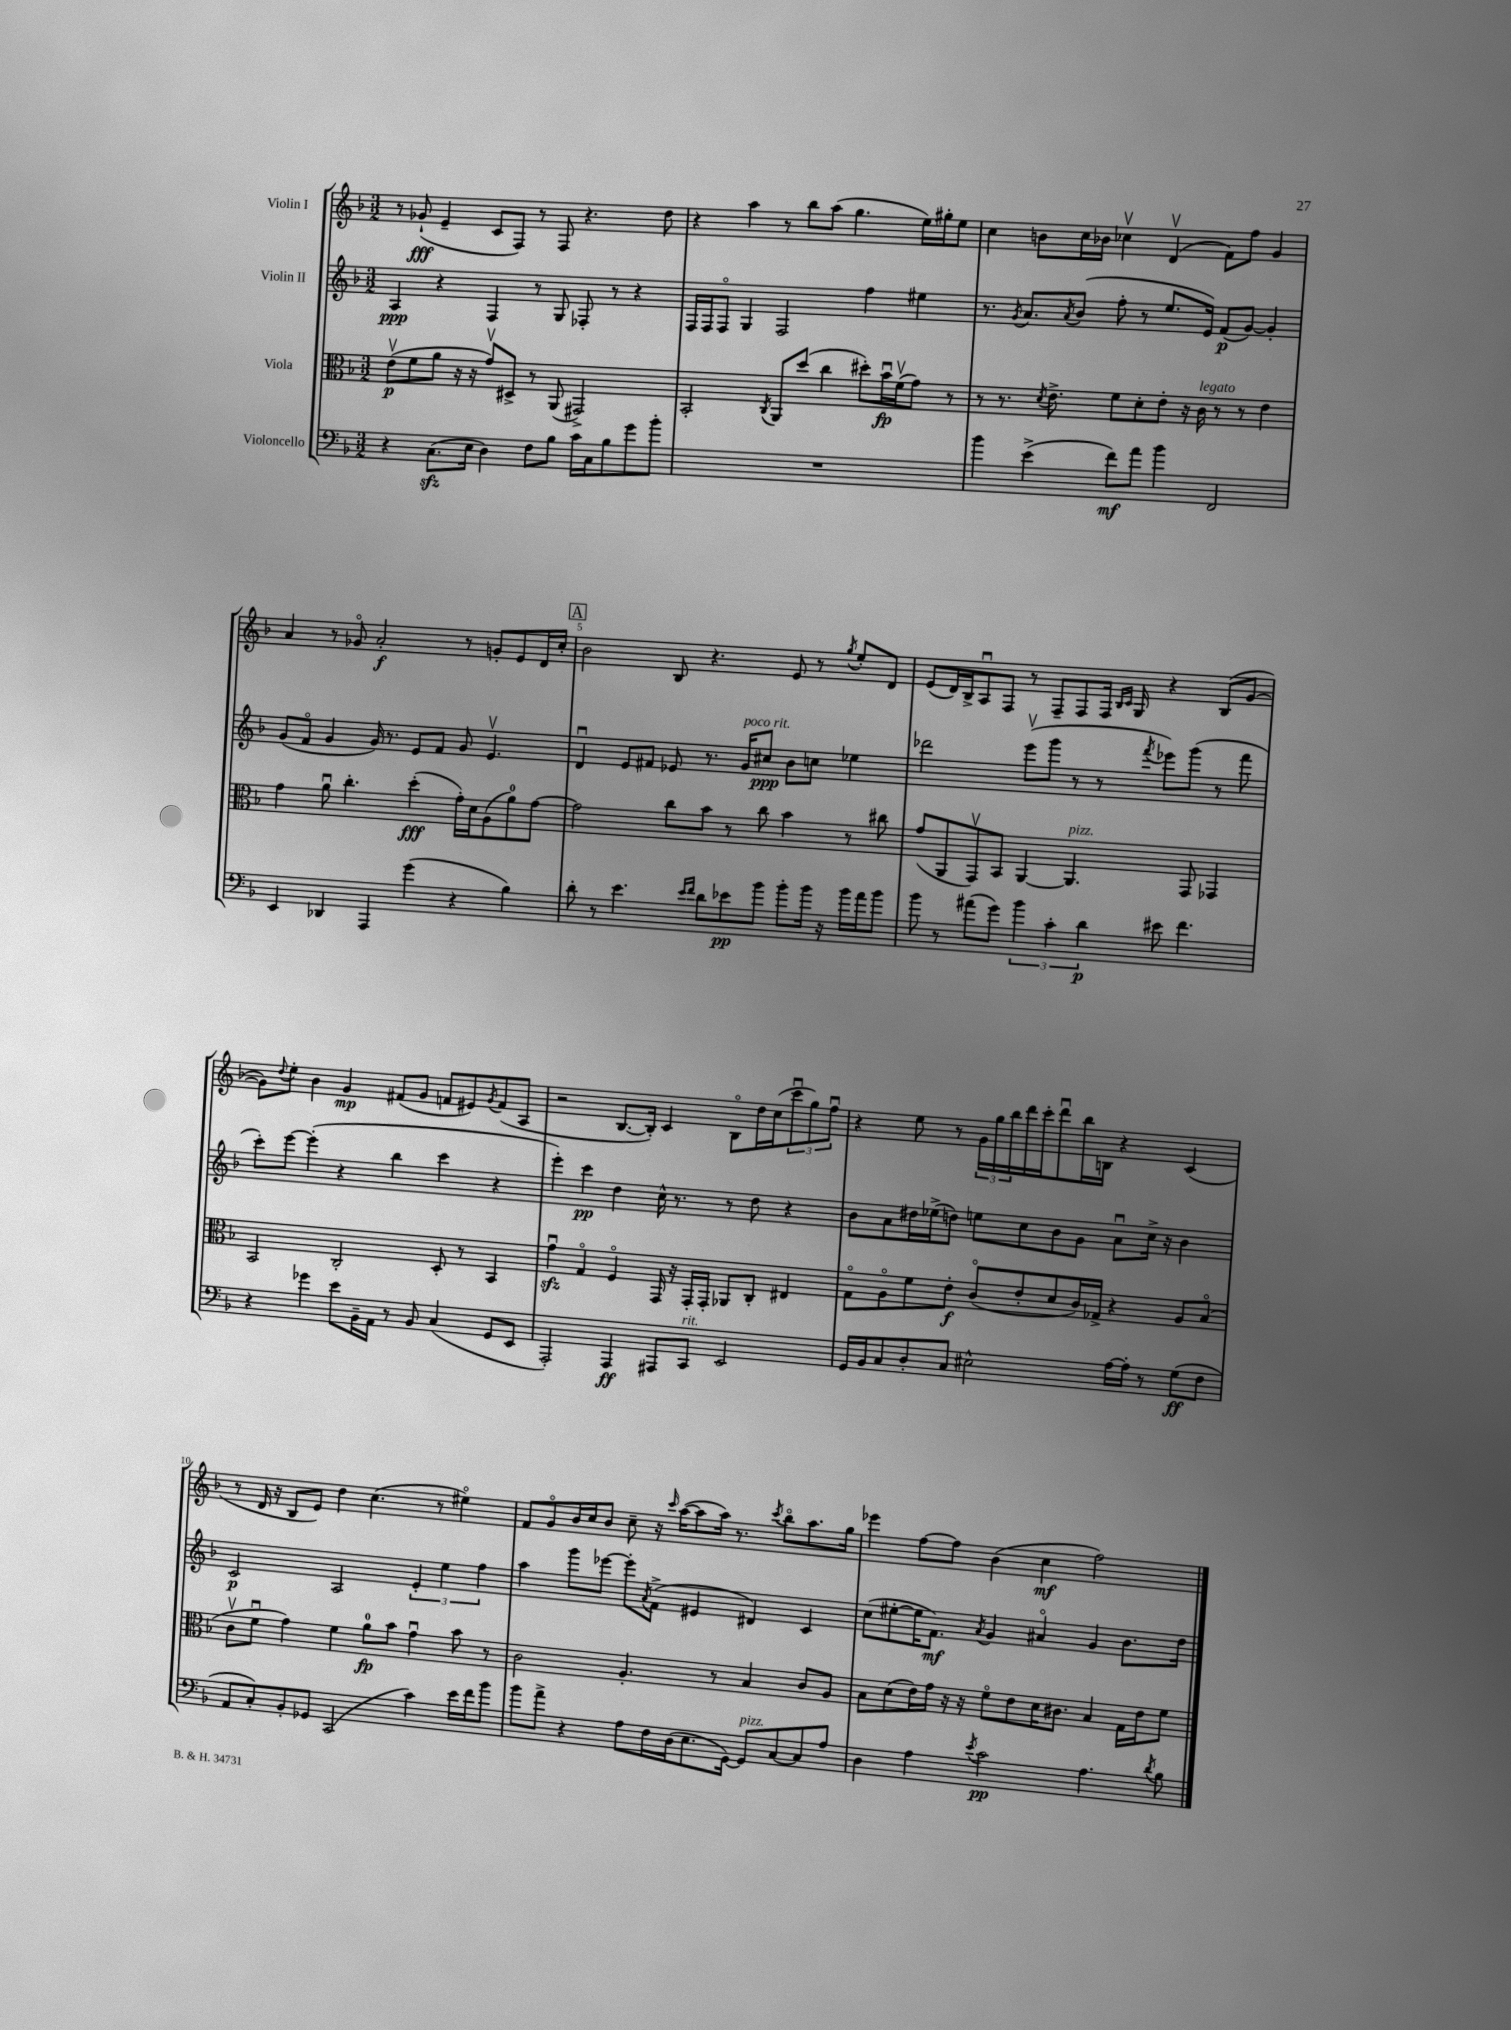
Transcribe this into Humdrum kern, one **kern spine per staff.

**kern	**kern	**kern	**kern
*staff4	*staff3	*staff2	*staff1
*clefF4	*clefC3	*clefG2	*clefG2
*k[b-]	*k[b-]	*k[b-]	*k[b-]
*M3/2	*M3/2	*M3/2	*M3/2
4r	(8ev	4A	8r
.	8f	.	(8g-`
(8.C	8a	4r	4e~
.	16r	.	.
16E	16r	.	.
4D)	8gv)	4F	8c
.	8D#^	.	8F)
8F	8r	8r	8r
8B-	(8AA	8G	8F
16c	2GG#^)	8F-'	4.r
16C	.	.	.
8B-	.	8r	.
8g	.	4r	.
8b-'	.	.	8dd
=	=	=	=
1.r	2BB-'	16F	4r
.	.	16F	.
.	.	8Fo	.
.	.	4G	4aa
.	8qC	.	.
.	8AA	2F	8r
.	(8dd	.	8bb-
.	4cc	.	(8aa
.	.	.	4.gg
.	8dd#')	4ff	.
.	16b-u	.	.
.	(16fv	.	.
.	8g)	4ee#	16ee)
.	.	.	16gg#'
.	8r	.	8ee
=	=	=	=
4b-	8r	8.r	4cc
.	8.r	.	.
.	.	8qg	.
.	.	8.a	.
(4e^	.	.	8b
.	8qd	.	.
.	8.e^	.	.
.	.	8qa	.
.	.	(8b-	16cc
.	.	.	16b-
8f)	8f	8ff'	4cc-v
8a	8d'	8r	.
4b-	8e'	8.ee	(4dv
.	16r	.	.
.	16c	16e)	.
2FF	8r	(8f	8f)
.	8r	[8g)	8ff
.	4e	4g']	4g
=	=	=	=
4EE	4g	(8g	4a
.	.	8fo	.
4DD-	8au	4g	8r
.	4.cc'	.	8g-o
4AAA	.	16g)	2a'
.	.	8.r	.
(4g	(4dd'	8e	.
.	.	8f	.
4r	16g')	8g	8r
.	16d	.	.
.	(8A	4.ev	8g'
4B-)	8a)	.	8e
.	[8g	.	16d
.	.	.	16cc'
=	=	=	=
8d'	2g]	4du	2b-
8r	.	.	.
4.e	.	8e	.
.	.	8f#	.
.	8cc	8e-	8B-
16qqe	.	.	.
16qqf	.	.	.
8d	8b-	8.r	4.r
8e-	8r	.	.
.	.	16g	.
8b-	8cc	8cc#	.
8b-'	4b-	8b-	8e
16b-	.	8cc	8r
16r	.	.	.
.	.	.	8qgg
16b-	8r	4ee-	8ee'
16a	.	.	.
8b-	8cc#	.	8d
=	=	=	=
8b-	(8g	2ddd-	(8e
8r	8AA	.	16d)
.	.	.	16B-^
(8a#	8GGv)	.	8Au
8g)	8BB-	.	8F
6b-	[4AA	(8eeev	8r
.	.	8ggg	8F~
6c'	.	.	.
.	4.AA]	8r	8F
6d	.	.	.
.	.	8r	16F
.	.	.	16qqB-
.	.	.	16qqc
.	.	.	16G
.	.	8qfff	.
8e#	.	8eee-)	4r
4.f	8GG	(8ggg	.
.	4GG-	8r	(8B-
.	.	8fff	[8g
=	=	=	=
4r	2BB-	8ccc')	8g])
.	.	.	8qqdd
.	.	[8eee	8ee'
4g-	.	(4eee']	4b-
8e	2C'	4r	4g
16BB-~	.	.	.
16AA	.	.	.
8r	.	4bb-	(8f#
8BB-	.	.	8g
(4C	8D'	4ccc	8f
.	8r	.	8e#)
.	.	.	8qg
8GG	4BB-	4r	(8f
8EE	.	.	8A
=	=	=	=
2AAA')	4gu	4eee')	2r
.	4Go	4ccc	.
4AAA	4Fo	4dd	[8.B-
.	.	.	16B-'])
8AAA#	16GG	16cc^^	4c
.	16r	8.r	.
8CC	16GG'	.	.
.	16GG'	.	.
2EE	8AA-	8r	8B-o
.	8C'	8dd	16dd
.	.	.	(16cc
.	4E#	4r	12cccu
.	.	.	12gg)
.	.	.	12ffu
=	=	=	=
16GG	8Go	8b-	4r
16BB-	.	.	.
8C	8Ao	8a	.
8D'	8f	16dd#	8ee
.	.	(16ee-^	.
8C	8e'	8dd)	8r
2E#^^	(8co	8ee	24g
.	.	.	24gg
.	.	.	24bb-
.	8e'	8cc	16ddd
.	.	.	16ccc'
.	8d	8b-	8dddu
.	16c)	8g	16bb-
.	16G-^	.	16B
[16A	4r	8au	4r
16A']	.	.	.
8r	.	16cc^	.
.	.	16r	.
(8G	8A	4b-	(4c
8F	(8B-o	.	.
=	=	=	=
8AA	8cv	2c	8r
8C')	8fu	.	16d
.	.	.	16r
8BB-'	4g)	.	8B-
8GG-	.	.	8e)
(2CC	4f	2A	4dd
.	8a	.	(4.cc
.	8b-	.	.
4c)	4gu	6e'	.
.	.	.	8r
.	.	6ee	.
16e	8b-	.	4ee#o)
16f	.	.	.
.	.	6ff	.
8b-	8r	.	.
=	=	=	=
8b-	2c	4aa	8f
8a^	.	.	8go
4r	.	8ggg	16b-
.	.	.	16cc
.	.	[8eee-	8b-
8A	4.A'	8eee-']	8cc~
.	.	8qa	.
16F	.	(8f^	16r
.	.	.	16qqccc
(16D	.	.	([16aa
8.E	.	4e#	8aa]
.	8r	.	16aa)
[16GG)	.	.	8.r
8GG]	4B-	4d#)	.
.	.	.	8qccc
[8C	.	.	8bb-o
8C]	8c	4c	8.aa
8A	8A	.	.
.	.	.	16gg
=	=	=	=
4D	8B-	(8cc	4eee-
.	(8d	[8ee#'	.
4A	16e)	16ee#]	[8ff
.	16g	8.f)	.
.	16r	.	8ff]
.	16r	.	.
8qe	.	8qa	.
2c	8fo	4g	(4b-
.	8e	.	.
.	16d	4a#o	4cc
.	8.c#	.	.
4.A	4B-	4g	2ff)
.	16G	8.b-	.
.	16e	.	.
8qd	.	.	.
8B-	8f	.	.
.	.	16dd	.
==	==	==	==
*-	*-	*-	*-
